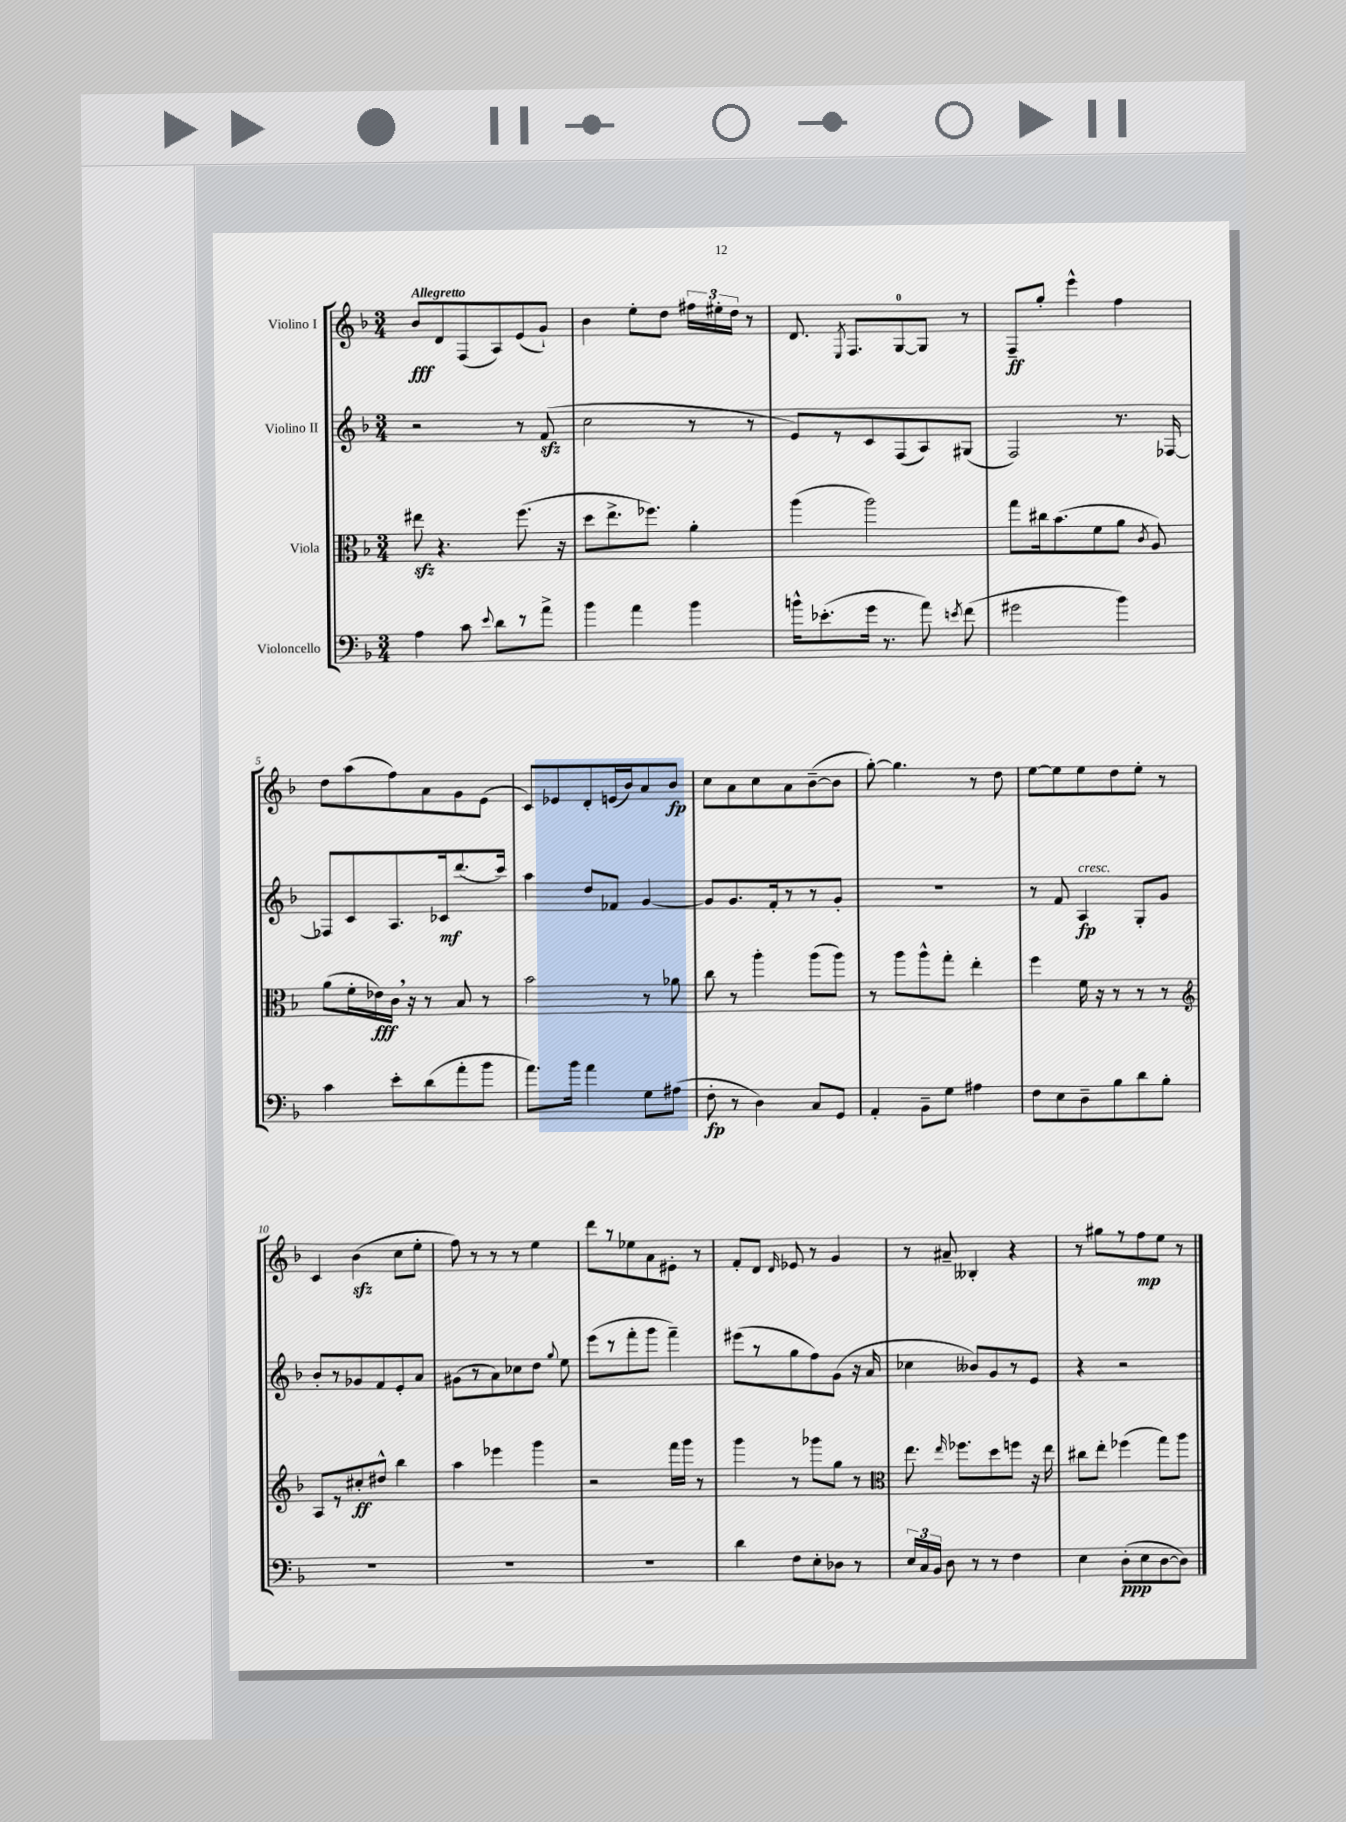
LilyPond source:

<<
\new StaffGroup <<
\new Staff = "s0" \with { instrumentName = "Violino I" } {
    \clef treble \key f \major \numericTimeSignature \time 3/4 \tempo "Allegretto"
    \autoBeamOff bes'8[\fff d'8 f8( a8) e'8( g'8]-!) |
    bes'4 e''8[-. d''8] \tuplet 3/2 { fis''16[ eis''16-. d''16] } r8 |
    d'8. \acciaccatura { e8 } f8.[ g8-0~ g8] r8 |
    f8[--\ff g''8]-. e'''4-^ f''4 |
    d''8[ a''8( f''8) a'8 g'8 e'8]( |
    c'8[) ees'8 d'8-. e'16( bes'16) a'8 bes'8]\fp |
    c''8[ a'8 c''8 a'8 bes'8~--( bes'8] |
    g''8~-.) g''4. r8 d''8 |
    e''8[~ e''8 e''8 d''8 e''8]-. r8 |
    c'4 bes'4\sfz( c''8[ e''8]-. |
    f''8) r8 r8 r8 e''4 |
    d'''8[ r8 ees''8 a'8 eis'8]-. r8 |
    f'8[-. d'8] \grace { d'16 } ees'8 r8 g'4 |
    r8 ais'8-- beses4-. r4 |
    r8 gis''8[ r8 f''8\mp e''8] r8 \bar "|." |
}
\new Staff = "s1" \with { instrumentName = "Violino II" } {
    \clef treble \key f \major \numericTimeSignature \time 3/4
    \autoBeamOff r2 r8 f'8\sfz( |
    c''2 r8 r8 |
    e'8[) r8 c'8 f8( a8) gis8]( |
    f2) r8. fes16~ |
    fes8[ c'8 a8. ces'16\mf d'''8.( c'''16]) |
    a''4 d''8[ fes'8] g'4~ |
    g'8[ g'8. f'16-. r8 r8 g'8]-. |
    R2. |
    r8 f'8 a4\fp^\markup { \italic "cresc." } g8[-. g'8] |
    bes'8[-. r8 ges'8 f'8 e'8-. a'8] |
    gis'8[( r8 a'8) ces''8 d''8] \appoggiatura { g''8 } e''8 |
    e'''8[( r8 f'''8-. g'''8] f'''4--) |
    eis'''8[( r8 g''8 f''8) g'8]( r16 a'16 |
    ces''4 beses'8[) g'8 r8 e'8] |
    r4 r2 \bar "|." |
}
\new Staff = "s2" \with { instrumentName = "Viola" } {
    \clef alto \key f \major \numericTimeSignature \time 3/4
    \autoBeamOff eis''8\sfz r4. f''8.( r16 |
    d''8[ e''8.-> fes''8.]) a'4-. |
    a''4( a''2) |
    g''8[ cis''16 bes'8.( f'8 a'8] \acciaccatura { c'8 } a8) |
    a'8[( f'16-. ees'16\fff) c'16] \breathe r16 r8 bes8 r8 |
    bes'2 r8 aes'8 |
    c''8 r8 a''4-. a''8[( a''8]) |
    r8 a''8[ a''8-^ g''8]-. e''4-. |
    f''4 f'16 r16 r8 r8 r8 |
    \clef treble a8[ r8 cis''8-.\ff dis''8]-^ bes''4 |
    a''4 ees'''4 g'''4 |
    r2 f'''16[ g'''16] r8 |
    g'''4 r8 ges'''8[ g''8] r8 |
    \clef alto e''8. \grace { e''16 } fes''8.[ d''8 f''8] r16 e''16 |
    cis''8[ e''8]-. fes''4( g''8[) a''8] \bar "|." |
}
\new Staff = "s3" \with { instrumentName = "Violoncello" } {
    \clef bass \key f \major \numericTimeSignature \time 3/4
    \autoBeamOff a4 c'8 \appoggiatura { e'8 } d'8[ r8 a'8]-> |
    bes'4 a'4 bes'4 |
    b'16[-^ ees'8.-.( g'16] r8. a'8) \acciaccatura { e'8 } f'8( |
    gis'2 bes'4) |
    c'4 e'8[-. d'8( a'8-. bes'8] |
    a'8.[) bes'16] a'4 g8[ ais8]( |
    f8-.\fp r8 d4) c8[ g,8] |
    a,4-. bes,8[-- g8] ais4 |
    f8[ e8 d8-- bes8 d'8 bes8]-. |
    R2. |
    R2. |
    R2. |
    d'4 f8[ e8-. des8] r8 |
    \tuplet 3/2 { e16[ c16 bes,16] } d8 r8 r8 f4 |
    e4 d8[-.\ppp( e8 d8~ d8]) \bar "|." |
}
>>
>>
